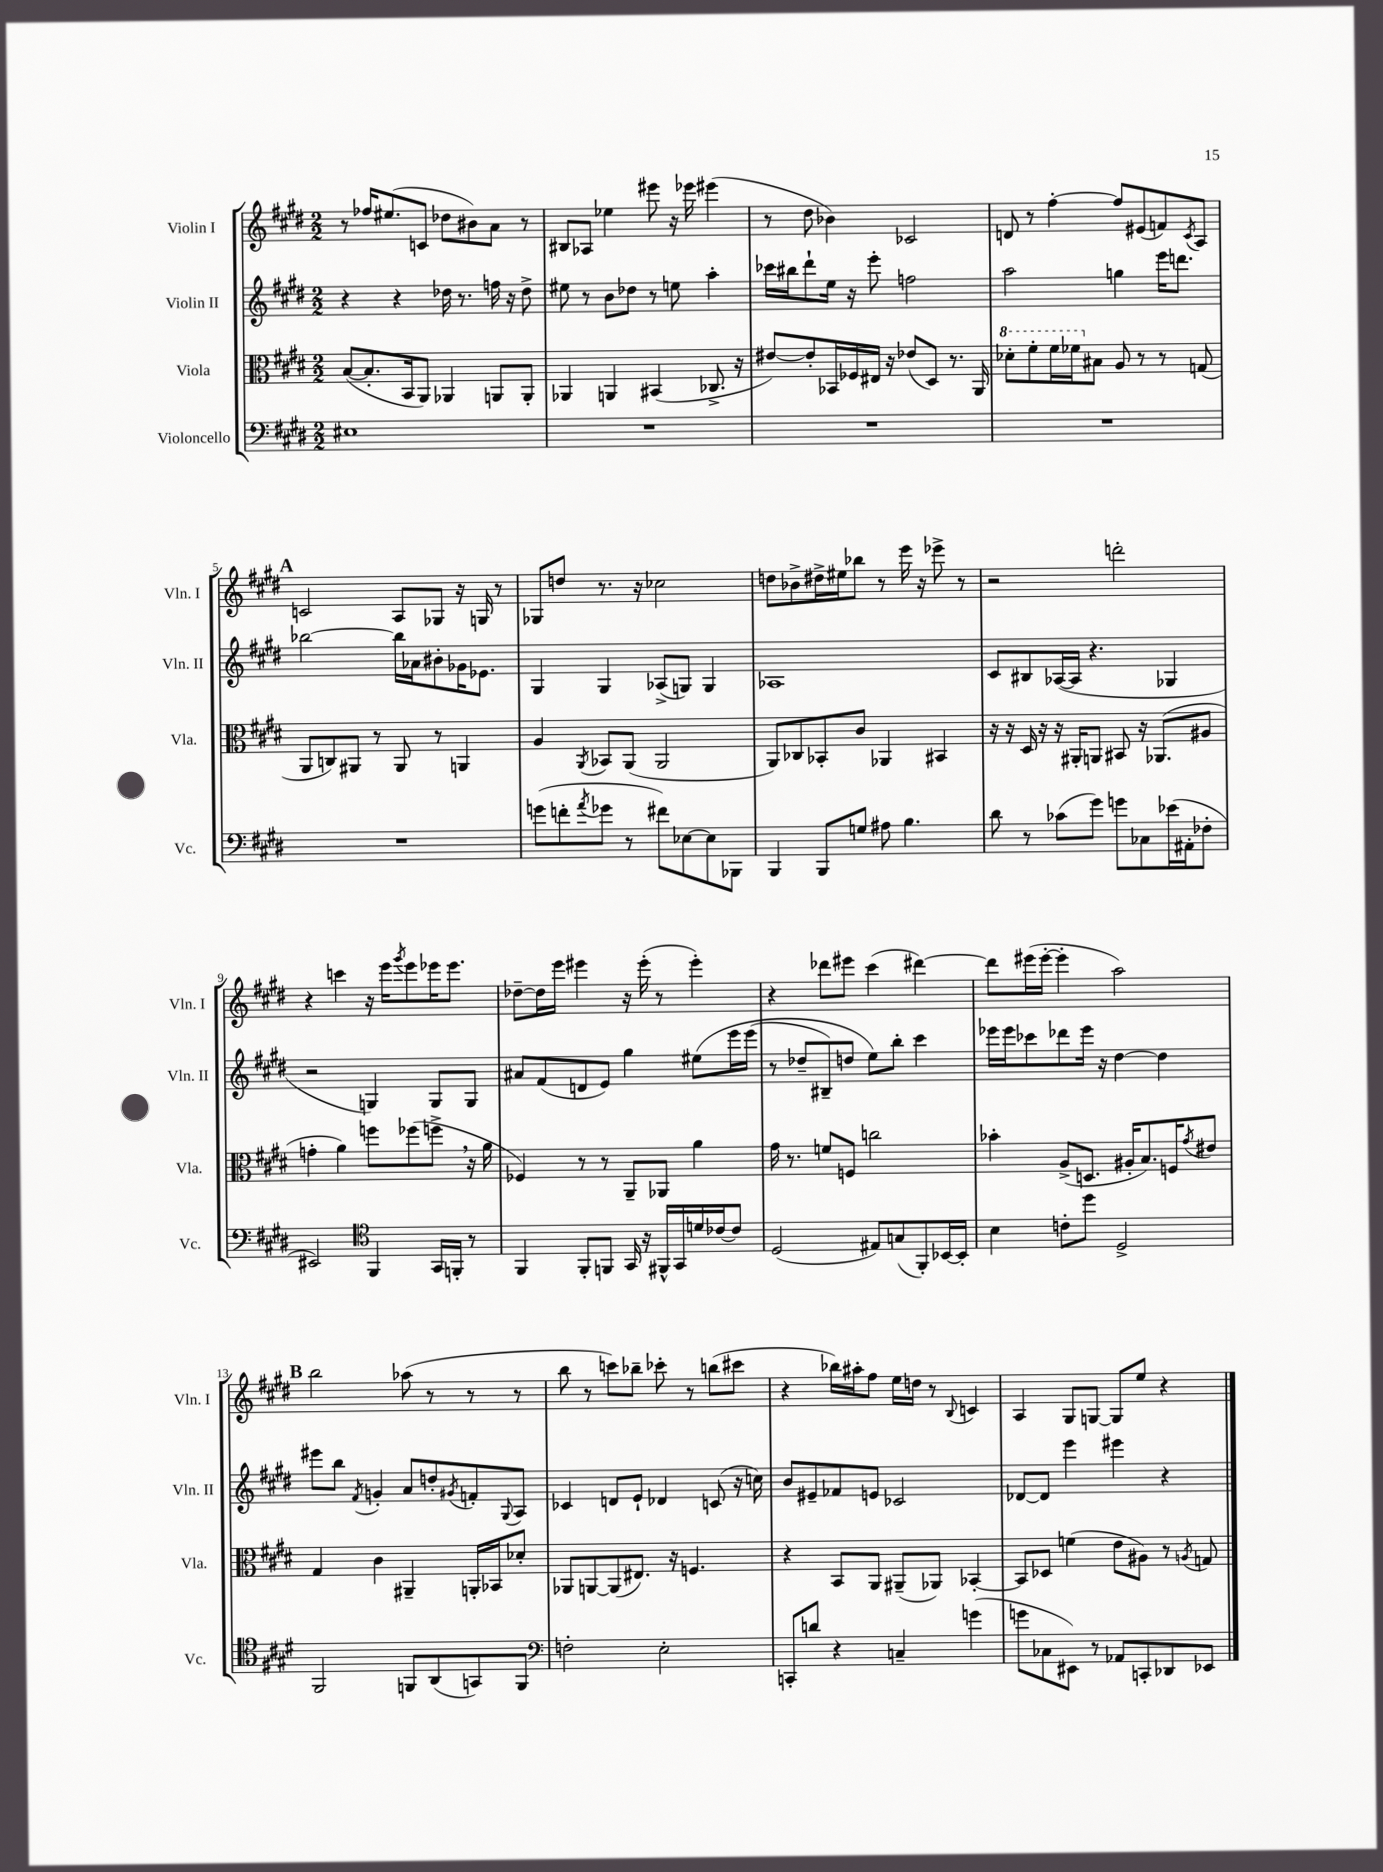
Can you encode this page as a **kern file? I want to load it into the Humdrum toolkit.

**kern	**kern	**kern	**kern
*staff4	*staff3	*staff2	*staff1
*clefF4	*clefC3	*clefG2	*clefG2
*k[f#c#g#d#]	*k[f#c#g#d#]	*k[f#c#g#d#]	*k[f#c#g#d#]
*M2/2	*M2/2	*M2/2	*M2/2
1E#	([8B	4r	8r
.	8.B']	.	16ff-
.	.	.	(8.ee#
.	.	4r	.
.	16BB	.	.
.	8AA)	.	8c
.	4AA-	16dd-	8dd-
.	.	8.r	.
.	.	.	8b#)
.	8AA	16ff	8a
.	.	16r	.
.	8AA'	8dd-^	8r
=	=	=	=
1r	4AA-	8ee#	8B#
.	.	8r	8A-
.	4AA	8b	4ee-
.	.	8dd-	.
.	(4BB#	8r	8eee#
.	.	8ee	16r
.	.	.	16eee-
.	8.C-^	4aa'	(4eee#
.	16r	.	.
=	=	=	=
1r	[8e#)	16ccc-	8r
.	.	16bb#	.
.	8e#']	8ddd#`	8dd#
.	16BB-	16ee	4b-)
.	16F-	16r	.
.	16E#	8eee'	.
.	16r	.	.
.	(8e-	2ff	2c-
.	8D#)	.	.
.	8.r	.	.
.	16AA	.	.
=	=	=	=
1r	8dd-'	2aa	8d
.	8ff#'	.	8r
.	16ff#	.	[4ff#'
.	16ff-	.	.
.	8B#	.	.
.	8A	4gg	8ff#]
.	8r	.	(8e#
.	8r	16eee	8f)
.	.	8.ddd	.
.	.	.	8qc#
.	(8G	.	8A
=	=	=	=
1r	8AA	[2bb-	2c
.	8C)	.	.
.	8AA#	.	.
.	8r	.	.
.	8AA#	16bb-]	8A
.	.	16a-	.
.	8r	8b#'	8G-
.	4AA	16g-	16r
.	.	8.e-	16G
.	.	.	8r
=	=	=	=
(8g	4A	4G#	8G-
8f'	.	.	8dd
8qa	8qAA	.	.
8g-	8BB-	4G#	8.r
8r	(8AA	.	.
.	.	.	16r
8f#)	2AA	(8A-^	2cc-
[8E-	.	8G)	.
8E-]	.	4G	.
8BBB-	.	.	.
=	=	=	=
4BBB	8AA)	1A-	8dd
.	8C-	.	8b-^
8BBB	8BB-'	.	16dd#^
.	.	.	16ee#
8G	8c#	.	8bb-
8A#	4AA-	.	8r
4.B	.	.	16eee
.	.	.	16r
.	4BB#	.	8eee-^
.	.	.	8r
=	=	=	=
8d#	16r	8c#	2r
.	16r	.	.
8r	16D#	8B#	.
.	16r	.	.
(8c-	16r	([16A-	.
.	16AA#'	16A-]	.
8g#)	8AA	4.r	.
8g	8BB#	.	2ddd'
8C-	16r	.	.
.	(8.AA-	.	.
(16e-	.	4G-	.
16AA#'	.	.	.
8F-'	8A#	.	.
=	=	=	=
2EE#)	4g'	2r	4r
.	4a)	.	4ccc
*clefC4	*	*	*
4FF#	8ff	4G)	16r
.	.	.	16eee
.	.	.	8qggg#
.	(8ff-	.	8eee
16GG#	8ff^	8G	16eee-
16FF'	.	.	8.eee-
8r	16r	8G	.
.	16a	.	.
=	=	=	=
4FF#	4F-)	8a#	[8dd-~
.	.	(8f#	16dd-]
.	.	.	16eee
8FF#'	8r	8d	4eee#
8FF	8r	8e)	.
16GG#	8AA~	4gg#	16r
16r	.	.	(16eee#'
16FF#^^	8AA-	.	8r
16GG#	.	.	.
16d	4a	&(8ee#	4eee#')
[16c-	.	.	.
8c-]	.	16eee	.
.	.	(16eee	.
=	=	=	=
(2D#	16g#	8r	4r
.	8.r	.	.
.	.	8dd-~	.
.	8f	8B#~)	8ddd-
.	8F	8dd	8eee#
8E#)	2cc	8ee&)	(4ccc#
(8G	.	8bb'	.
8FF#')	.	4ccc#	[4ddd#)
[16BB-	.	.	.
16BB-']	.	.	.
=	=	=	=
4B	4b-'	16eee-	8ddd#]
.	.	16eee-	.
.	.	8ccc-	(16eee#
.	.	.	[16eee#'
8c'	(8A^	8ddd-	4eee#']
8dd#	8.D	16eee-	.
.	.	16r	.
2D#^	.	[4dd#	2aa)
.	16A#'	.	.
.	8.B)	.	.
.	.	4dd#]	.
.	16F	.	.
.	8qg#	.	.
.	8e#	.	.
=	=	=	=
2FF#	4G#	8eee#	2bb
.	.	8bb	.
.	.	8qf#	.
.	4c#	4g'	.
8FF	4AA#~	8a	(8aa-
(8AA	.	8dd'	8r
.	.	8qg#	.
8GG)	16AA'	8f'	8r
.	16BB-	.	.
.	.	8qqG#	.
8FF	8d-'	8A	8r
=	=	=	=
*clefF4	*	*	*
2F'	8AA-	4c-	8bb
.	[8AA	.	8r
.	(8AA]	8d	8ccc)
.	8.E#)	8e`	8bb-~
2E'	.	4d-	8ccc-'
.	16r	.	.
.	4.F	.	8r
.	.	(8c	(8bb
.	.	16r	8ccc#
.	.	16cc)	.
=	=	=	=
8CC'	4r	8b	4r
8d	.	8e#~	.
4r	8BB	8f-	16bb-)
.	.	.	16aa#'
.	8AA	8e	8ff#
4C~	(8AA#~	2c-	16ee
.	.	.	16dd
.	8AA-)	.	8r
.	.	.	8qqB
(4g	[4BB-'	.	4c
=	=	=	=
8g	8BB-]	[8d-	4A
8C-	8D-	8d-]	.
8EE#)	(4f	4eee	8G#
8r	.	.	[8G
8AA-	8e	4eee#	8G]
8CC'	8A#)	.	8ee
8DD-	8r	4r	4r
.	8qA	.	.
8EE-	8G	.	.
==	==	==	==
*-	*-	*-	*-
